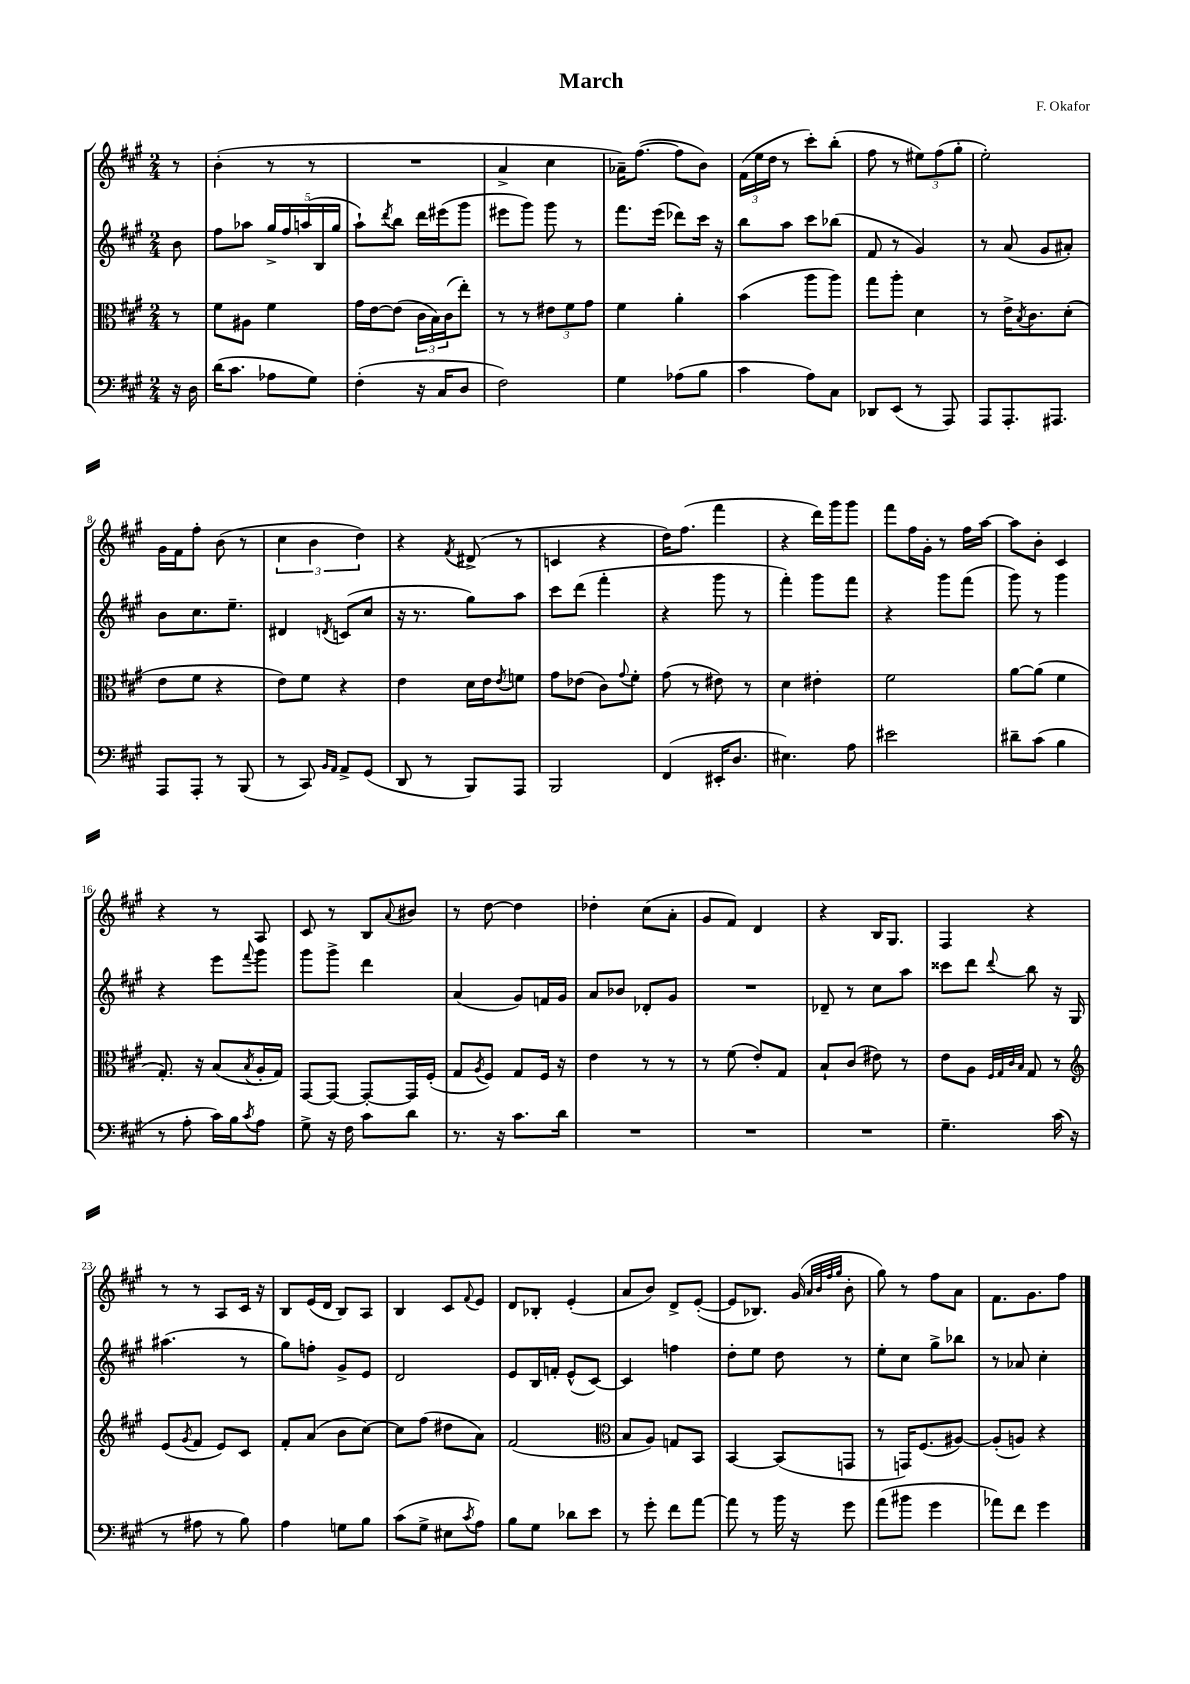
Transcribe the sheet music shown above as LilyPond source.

\header { title = "March" composer = "F. Okafor" }
<<
\new StaffGroup <<
\new Staff = "s0" {
    \clef treble \key a \major \numericTimeSignature \time 2/4 \partial 8
    r8 |
    b'4-.( r8 r8 |
    R2 |
    a'4-> cis''4 |
    aes'16--) fis''8.~( fis''8 b'8) |
    \tuplet 3/2 { fis'16( e''16 d''16 } r8 cis'''8-.) b''8-.( |
    fis''8 r8 \tuplet 3/2 { eis''8) fis''8( gis''8-. } |
    e''2-.) |
    gis'16 fis'16 fis''8-. b'8( r8 |
    \tuplet 3/2 { cis''4 b'4 d''4) } |
    r4 \acciaccatura { fis'8 } dis'8->( r8 |
    c'4 r4 |
    d''16) fis''8.( fis'''4 |
    r4 d'''16) gis'''16 gis'''8 |
    fis'''8 fis''16 gis'16-. r8 fis''16 a''16~ |
    a''8 b'8-. cis'4 |
    r4 r8 a8 |
    cis'8 r8 b8 \appoggiatura { a'8 } bis'8 |
    r8 d''8~ d''4 |
    des''4-. cis''8( a'8-. |
    gis'8 fis'8) d'4 |
    r4 b16 gis8. |
    fis4 r4 |
    r8 r8 a8 cis'16 r16 |
    b8 e'16( d'16 b8) a8 |
    b4 cis'8 \appoggiatura { fis'8 } e'8 |
    d'8 bes8-. e'4-.( |
    a'8 b'8) d'8-> e'8~-.( |
    e'8 bes8.) gis'16( \grace { a'32 b'32 fis''32 gis''32 } b'8-. |
    gis''8) r8 fis''8 a'8 |
    fis'8. gis'8. fis''8 \bar "|." |
}
\new Staff = "s1" {
    \clef treble \key a \major \numericTimeSignature \time 2/4 \partial 8
    b'8 |
    fis''8 aes''8 \tuplet 5/4 { gis''16-> fis''16 a''16( b16 gis''16 } |
    a''8-!) \acciaccatura { d'''8 } b''8 d'''16 eis'''16( gis'''8 |
    eis'''8 gis'''8) gis'''8 r8 |
    fis'''8. e'''16( des'''8) cis'''16 r16 |
    b''8 a''8 cis'''8 bes''8( |
    fis'8 r8 gis'4) |
    r8 a'8( gis'8 ais'8-.) |
    b'8 cis''8. e''8.-- |
    dis'4 \acciaccatura { d'8 } c'8( cis''8 |
    r16 r8. gis''8) a''8 |
    cis'''8 d'''8( fis'''4-. |
    r4 gis'''8 r8 |
    fis'''4-.) gis'''8 fis'''8 |
    r4 gis'''8 fis'''8( |
    gis'''8) r8 gis'''4 |
    r4 e'''8 \appoggiatura { fis'''8 } gis'''8 |
    gis'''8 gis'''8-> d'''4 |
    a'4( gis'8) f'16 gis'16 |
    a'8 bes'8 des'8-. gis'8 |
    R2 |
    des'8-- r8 cis''8 a''8 |
    cisis'''8 d'''8 \appoggiatura { d'''8 } b''8 r16 gis16 |
    ais''4.( r8 |
    gis''8) f''8-. gis'8-> e'8 |
    d'2 |
    e'8 b16 f'16-. e'8-^( cis'8~) |
    cis'4 f''4 |
    d''8-. e''8 d''8 r8 |
    e''8-. cis''8 gis''8-> bes''8 |
    r8 aes'8 cis''4-. \bar "|." |
}
\new Staff = "s2" {
    \clef alto \key a \major \numericTimeSignature \time 2/4 \partial 8
    r8 |
    fis'8 ais8 fis'4 |
    gis'16 e'16~ e'8( \tuplet 3/2 { cis'16 b16) cis'16( } e''8-.) |
    r8 r8 \tuplet 3/2 { eis'8 fis'8 gis'8 } |
    fis'4 a'4-. |
    b'4( a''8 a''8) |
    gis''8 a''8-. d'4 |
    r8 e'16-> \acciaccatura { b8 } cis'8. d'8-.( |
    e'8 fis'8 r4 |
    e'8) fis'8 r4 |
    e'4 d'16 e'16 \acciaccatura { e'8 } f'8 |
    gis'8 ees'8( cis'8) \appoggiatura { gis'8 } fis'8-. |
    gis'8( r8 eis'8) r8 |
    d'4 eis'4-. |
    fis'2 |
    a'8~ a'8( fis'4 |
    gis8.-.) r16 b8( \acciaccatura { b8 } a16-. gis16) |
    gis,8~ gis,8~ gis,8~-. gis,16 fis16-.( |
    gis8 \acciaccatura { a8 } fis8) gis8 fis16 r16 |
    e'4 r8 r8 |
    r8 fis'8( e'8-.) gis8 |
    b8-! cis'8( eis'8) r8 |
    e'8 a8 \grace { fis32 gis32 cis'32 b32 } gis8 r8 |
    \clef treble e'8( \acciaccatura { gis'8 } fis'8 e'8) cis'8 |
    fis'8-. a'8( b'8 cis''8~) |
    cis''8 fis''8( dis''8 a'8) |
    fis'2( |
    \clef alto b8 a8) g8 b,8 |
    b,4~ b,8( g,8 |
    r8 g,16) fis8.( ais8~) |
    ais8-.( a8) r4 \bar "|." |
}
\new Staff = "s3" {
    \clef bass \key a \major \numericTimeSignature \time 2/4 \partial 8
    r16 d16 |
    d'16( cis'8. aes8 gis8) |
    fis4-.( r16 cis16 d8 |
    fis2) |
    gis4 aes8( b8 |
    cis'4 a8) cis8 |
    des,8 e,8( r8 a,,8) |
    a,,8 a,,8.-. ais,,8. |
    a,,8 a,,8-. r8 b,,8( |
    r8 cis,8) \grace { b,16 a,16 } a,8-> gis,8( |
    d,8 r8 b,,8) a,,8 |
    b,,2 |
    fis,4( eis,16-. d8. |
    eis4.) a8 |
    eis'2 |
    dis'8-- cis'8( b4 |
    r8 a8-. cis'16) b16 \acciaccatura { cis'8 } a8 |
    gis8-> r16 fis16 cis'8 d'8 |
    r8. r16 cis'8. d'16 |
    R2 |
    R2 |
    R2 |
    gis4.-- cis'16( r16 |
    r8 ais8 r8 b8) |
    a4 g8 b8 |
    cis'8( gis8-> eis8 \acciaccatura { cis'8 } a8) |
    b8 gis8 des'8 e'8 |
    r8 gis'8-. fis'8 a'8~ |
    a'8 r8 b'16 r16 gis'8 |
    a'8( bis'8 gis'4 |
    aes'8) fis'8 gis'4 \bar "|." |
}
>>
>>
